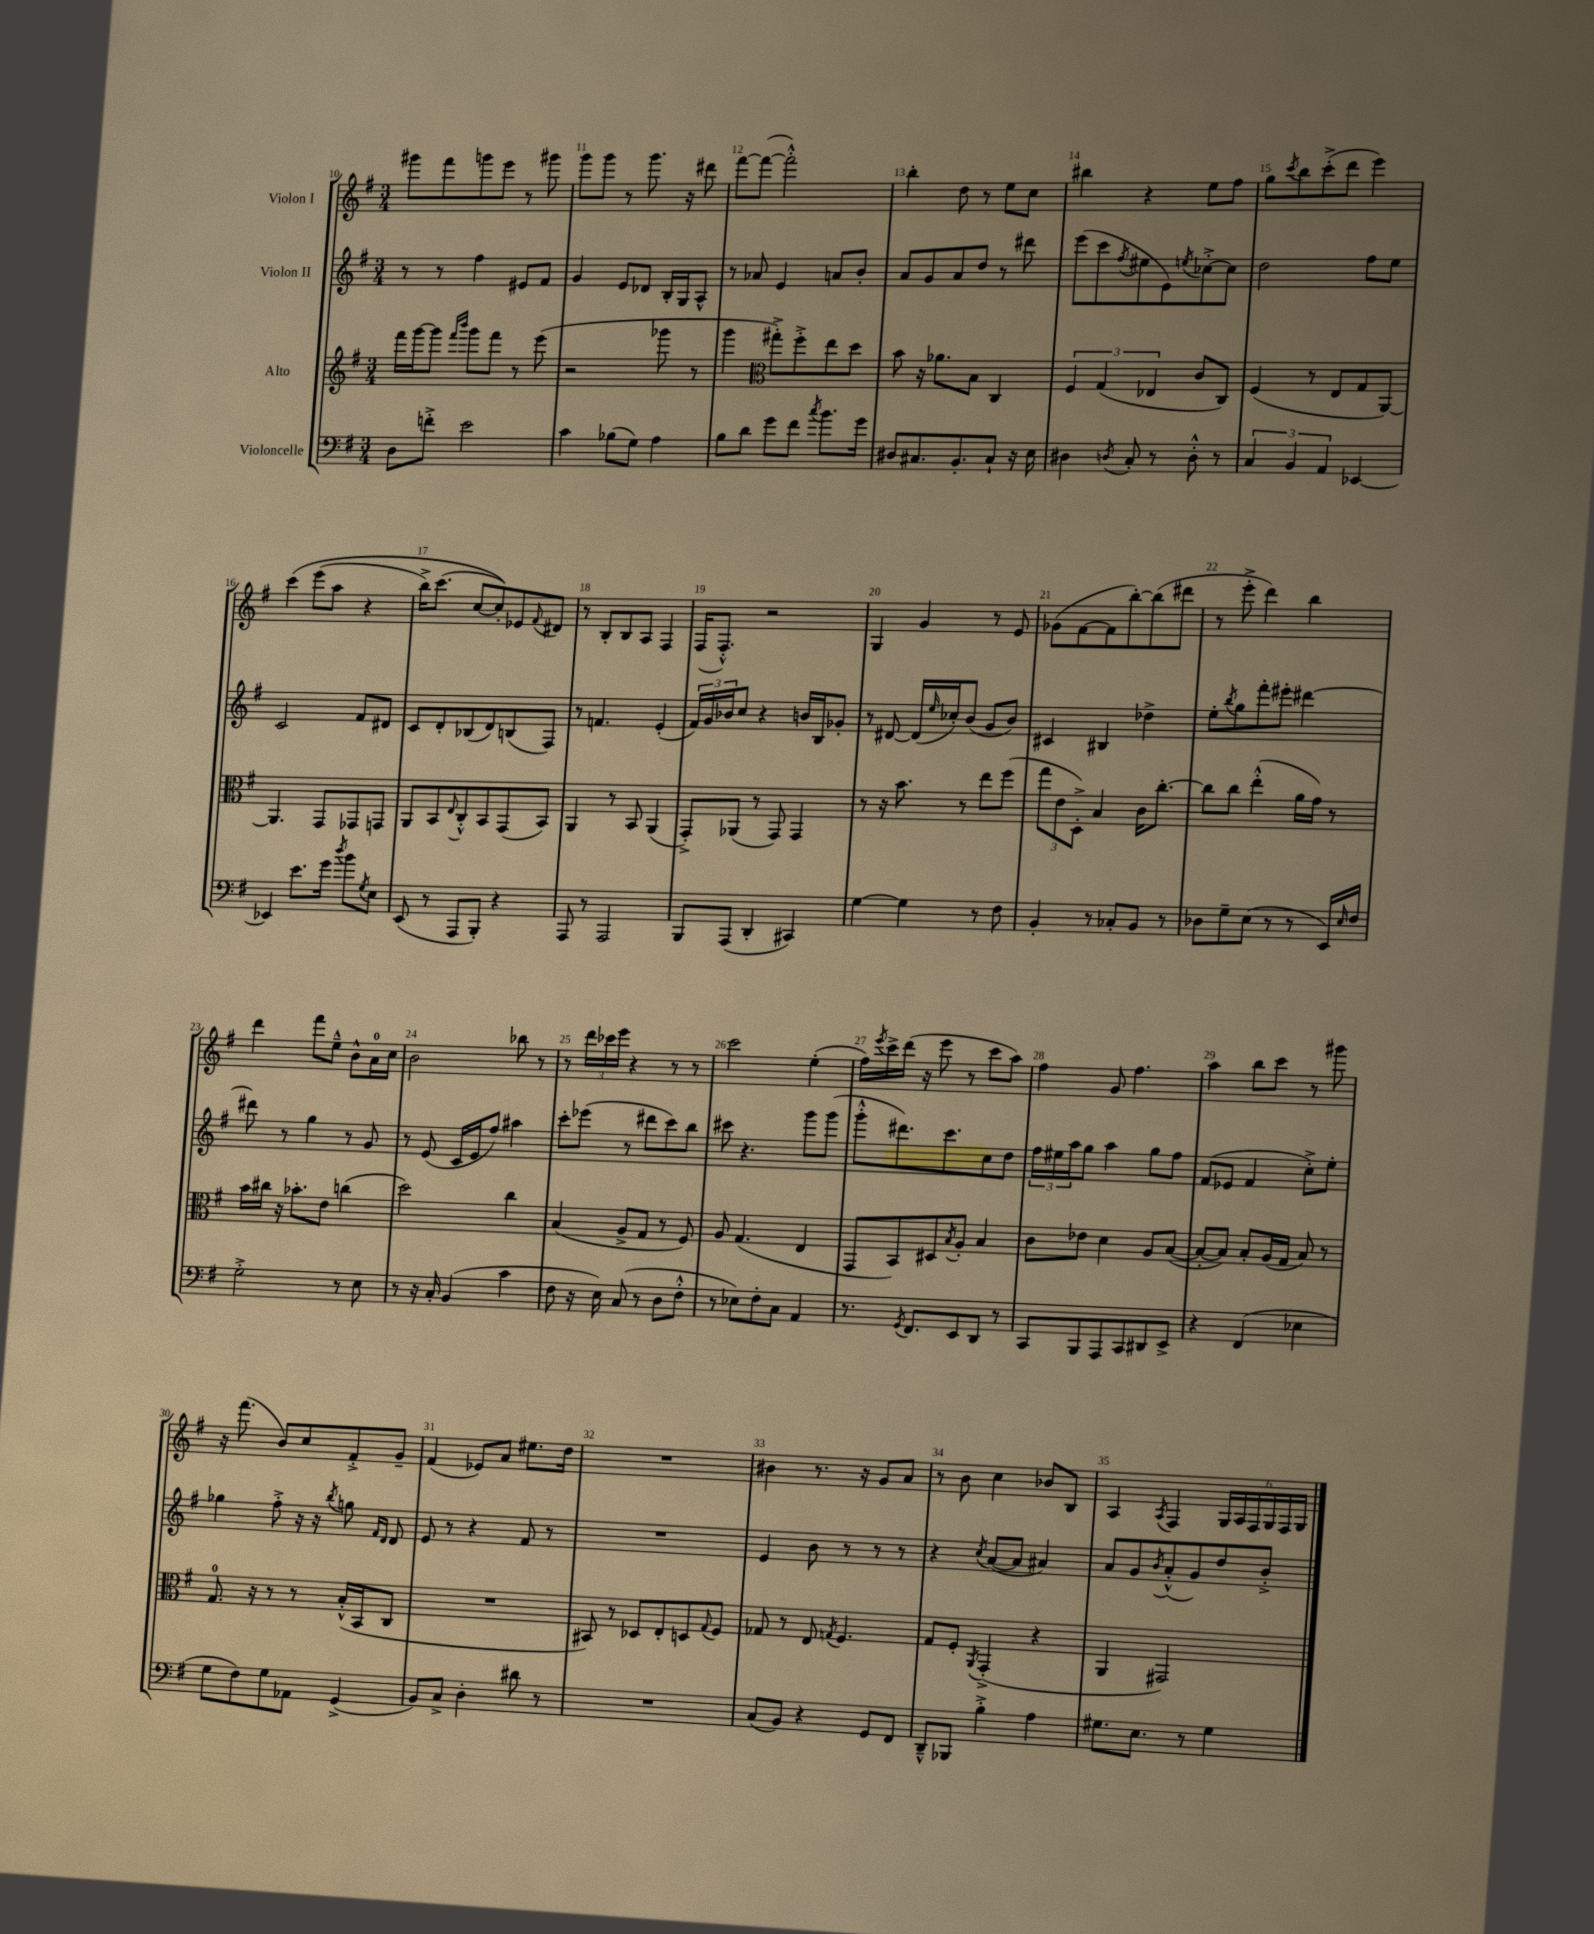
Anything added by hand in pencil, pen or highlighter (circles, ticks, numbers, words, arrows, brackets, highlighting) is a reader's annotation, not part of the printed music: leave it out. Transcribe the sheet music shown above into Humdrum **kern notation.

**kern	**kern	**kern	**kern
*staff4	*staff3	*staff2	*staff1
*clefF4	*clefG2	*clefG2	*clefG2
*k[f#]	*k[f#]	*k[f#]	*k[f#]
*M3/4	*M3/4	*M3/4	*M3/4
8D	16fff#	8r	8ggg#
.	[16ggg	.	.
8f'^	8ggg]	8r	8fff#
.	16qqfff#	.	.
.	16qqbbb	.	.
2e	8ggg	4ff#	8ggg
.	8fff#	.	8eee
.	8r	8e#	8r
.	(8eee	8f#	8ggg#
=	=	=	=
4c	2r	4g	8ggg
.	.	.	8ggg
(8B-	.	8e	8r
8G)	.	8d-	8.ggg
4A	8ggg-	16B'	.
.	.	16G	16r
.	8r	8A^^	8ddd#
=	=	=	=
8B	4ggg	8r	[8fff#
8d	.	8a-	(8fff#_
*	*clefC3	*	*
8g	8gg#'^)	4e	2fff#'^^])
8f#	8ff#'^	.	.
8qcc	.	.	.
8.b	8ee	8a	.
.	8dd	8b'	.
16g	.	.	.
=	=	=	=
8D#	8b	8a	4bb'
8.C#	16r	8g	.
.	8.a-	.	.
.	.	8a	8dd
8.BB'	.	.	.
.	8B	8dd	8r
8C#`	4C	8r	8ee
16r	.	8ddd#	8cc
16E	.	.	.
=	=	=	=
4D#	6F#	(8eee	4bb#
.	.	8ccc	.
.	(6G	.	.
8qD	.	8qff#	.
8C'	.	8ee#	4r
.	6E-	.	.
8r	.	8e)	.
.	.	8qee	.
8D'^^	8c	[8cc-'^	8ee
8r	8C)	8cc-]	8ff#
=	=	=	=
6C	(4F#	2dd	8gg
.	.	.	8qccc
.	.	.	8bb
6BB	.	.	.
.	8r	.	(8ccc'^
6AA	.	.	.
.	8E	.	8ddd
[4EE-	8G	8ff#	4eee)
.	[8AA)	8ee	.
=	=	=	=
4EE-]	4.AA]	2c	&(4ccc
8.e	.	.	(8eee
.	8GG	.	8aa
16g	.	.	.
8qdd	.	.	.
8b	8GG-	8f#	4r
8qG	.	.	.
8E	8GG	8d#	.
=	=	=	=
(8EE	8AA	8c	16bb^)
.	.	.	(8.ccc
8r	8BB	8d'	.
.	8qqE	.	.
8AAA	8C'^^	(8B-	[8cc
8BBB')	8BB	8d)	8cc'])&)
4r	(8GG	(8B	8e-
.	.	.	8qqf#
.	8BB)	8F#)	8d#
=	=	=	=
8AAA	4AA	8r	8r
8r	.	4.f	8B'
2AAA	8r	.	8B
.	8BB	.	8A
.	(4AA	(4e'	4F#
=	=	=	=
8BBB	8GG'^)	24f#)	(16F#
.	.	24g	.
.	.	.	8.F#'^^)
.	.	24b-	.
(8AAA	(8AA-	8cc	.
4DD'	8r	4r	2r
.	8GG)	.	.
4CC#)	4GG	16b	.
.	.	16B	.
.	.	8g-'	.
=	=	=	=
[4G	8r	8r	4G
.	16r	[8d#	.
.	8.b	.	.
4G]	.	(16d#]	4g
.	.	16qqee	.
.	.	16cc-')	.
.	8r	(8b	.
8r	8ee	8g	8r
8F#	(8ff#	8b)	8e
=	=	=	=
4BB'	12gg	4c#	(8g-
.	12e	.	.
.	.	.	[8f#
.	12D'^)	.	.
8r	4B	4B#	8f#]
8C-'	.	.	[8bb')
8BB	16c	4dd-^	(8bb]
.	[8.cc'	.	.
8r	.	.	8ddd#
=	=	=	=
8D-	8cc]	8ee'	8r
.	.	8qbb	.
8G~	8cc	8gg	8eee'^
(8E	(4ee'^^	8fff#'	4ddd)
8r	.	8eee#'	.
8r	16a	[4ddd#	4bb
.	16g)	.	.
16EE)	8r	.	.
16qqE	.	.	.
16F#	.	.	.
=	=	=	=
2G'^	16b	8ddd#]	4ddd
.	16cc#	.	.
.	16r	8r	.
.	8.b-'	.	.
.	.	4gg	8fff#
.	8e	.	8ee~^^
8r	(4cc	8r	8b^^
8E	.	8g	16a
.	.	.	16cc
=	=	=	=
8r	2dd)	8r	2b
16r	.	(8e	.
16C'	.	.	.
(4BB	.	16c	.
.	.	16e	.
.	.	8ff#)	.
4c	4cc	4aa#	8bb-
.	.	.	8r
=	=	=	=
8F#	(4B	8ccc'	8r
16r	.	(8eee-	24ddd
.	.	.	24ccc-
16E)	.	.	.
.	.	.	24eee
(8C	8A^	8r	4r
8r	8G	8ddd#	.
8D	8r	8ccc)	8r
8F#'^^	8F#)	8bb	8r
=	=	=	=
8r	8A	8ccc#	2ccc
8E-)	(4.G	4.r	.
8F#'	.	.	.
8C	.	.	.
4AA	4E	8ggg	(4ee'
.	.	(8ggg	.
=	=	=	=
8.r	8GG	8ggg'^^	16ff#)
.	.	.	8qeee
.	.	.	16ccc^
.	8BB)	8.ddd#)	(16ddd
8qGG	.	.	.
8.FF#	.	.	16r
.	8D#	.	8eee
.	.	8.ccc	.
.	8qB	.	.
8EE	8A'	.	8r
8DD	4B	8cc	8ccc
8r	.	8dd	8aa)
=	=	=	=
8CC	8c	24ff#	4ff#
.	.	24ee#	.
.	.	24aa	.
8BBB	8e-	8gg	.
8AAA	4d	4aa	8g
8CC	.	.	4.ff#
8DD#	8A	8gg	.
8EE^	([8B	8ff#	.
=	=	=	=
4r	8B'_	(8f#	4aa
.	8B])	8e-	.
(4FF#	8B'	4f#	8bb
.	(16A	.	8ccc
.	16G	.	.
4E-	8B)	8cc'^)	8r
.	8r	8ee'	8ggg#
=	=	=	=
8G	8.G	4gg-	16r
.	.	.	(8.fff#
8F#)	.	.	.
.	16r	.	.
8G	8r	8ff#'^	8b)
8AA-	8r	16r	8cc
.	.	16r	.
.	.	8qbb	.
(4GG^	(16B'^^	8gg	8f#'^
.	16BB	.	.
.	.	16qqf#	.
.	.	16qqd	.
.	8C	8d	8g~
=	=	=	=
8BB)	2.r	8e	(4f#
8C^	.	8r	.
4D'	.	4r	8e-)
.	.	.	8a
8d#	.	8f#	8.ee#
8r	.	8r	.
.	.	.	16dd
=	=	=	=
2.r	8BB#)	2.r	2.r
.	8r	.	.
.	8D-	.	.
.	8E'	.	.
.	8D	.	.
.	8qqG	.	.
.	8F#	.	.
=	=	=	=
(8C	8G-	4e	4b#
8BB)	8r	.	.
4r	8E	8b	8.r
.	8qG	.	.
.	4.F#	8r	.
.	.	.	16r
8GG	.	8r	8g
8FF#	.	8r	8a
=	=	=	=
8DD~^^	8G	4r	8r
8BBB-	8F#'	.	8b
.	8qAA	8qcc	.
4B'^	(4GG'^	([8a	4cc
.	.	8a]	.
4A	4r	4a#)	8b-
.	.	.	8B
=	=	=	=
8.G#	4AA	8a	4A
.	.	8g	.
8.E	.	.	.
.	.	8qb	8qA
.	2GG#)	(8a'^^	4F#
8r	.	8g)	.
4G#	.	8dd	24G
.	.	.	24A
.	.	.	24F#
.	.	8b'^	24G
.	.	.	24F#
.	.	.	24G
==	==	==	==
*-	*-	*-	*-
